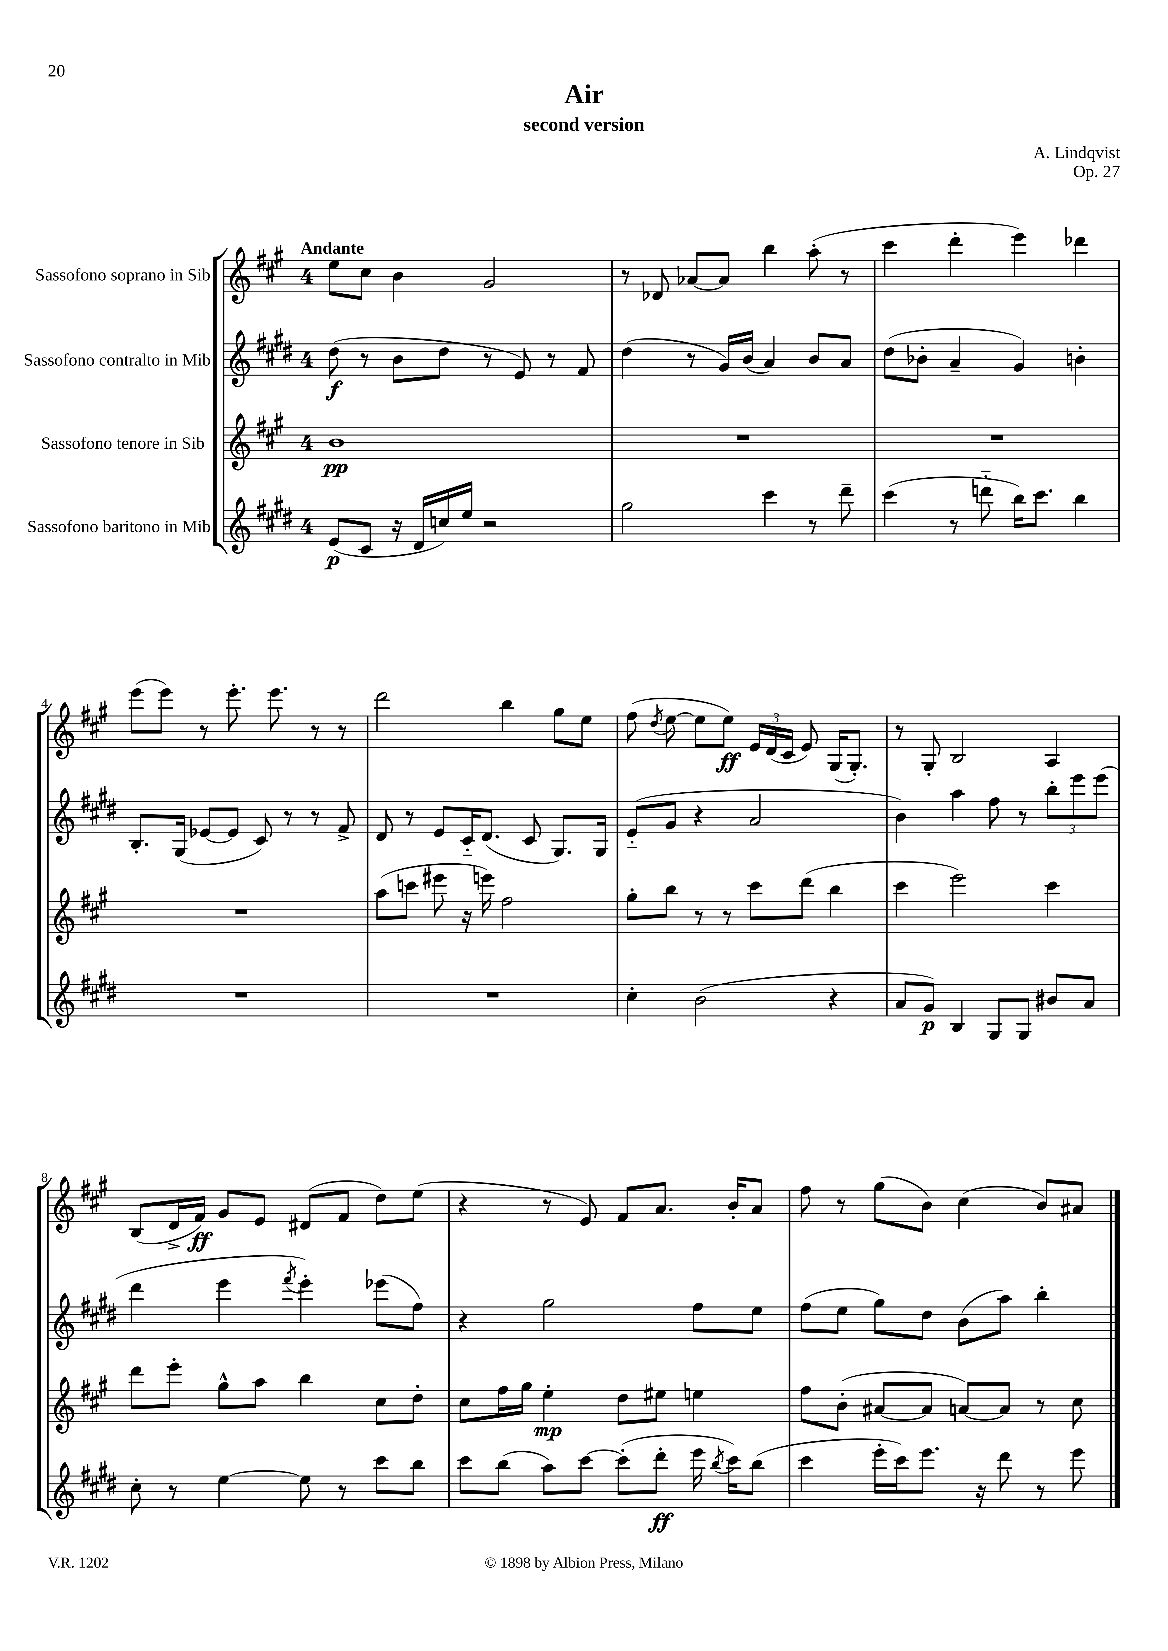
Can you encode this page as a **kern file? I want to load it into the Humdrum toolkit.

**kern	**kern	**kern	**kern
*staff4	*staff3	*staff2	*staff1
*clefG2	*clefG2	*clefG2	*clefG2
*k[f#c#g#d#]	*k[f#c#g#]	*k[f#c#g#d#]	*k[f#c#g#]
*M4/4	*M4/4	*M4/4	*M4/4
(8e	1b	(8dd#	8ee
8c#	.	8r	8cc#
16r	.	8b	4b
16d#	.	.	.
16cc)	.	8dd#	.
16ee	.	.	.
2r	.	8r	2g#
.	.	8e)	.
.	.	8r	.
.	.	8f#	.
=	=	=	=
2gg#	1r	(4dd#	8r
.	.	.	8d-
.	.	8r	[8a-
.	.	16g#)	8a-]
.	.	(16b	.
4ccc#	.	4a)	4bb
8r	.	8b	(8aa'
8ddd#~	.	8a	8r
=	=	=	=
(4ccc#	1r	(8dd#	4ccc#
.	.	8b-'	.
8r	.	4a~	4ddd'
8ddd'~	.	.	.
16bb)	.	4g#)	4eee)
8.ccc#	.	.	.
4bb	.	4b'	4ddd-
=	=	=	=
1r	1r	8.B'	(8eee
.	.	.	8eee)
.	.	(16G#	.
.	.	[8e-	8r
.	.	8e-]	8.eee'
.	.	8c#)	.
.	.	.	8.eee
.	.	8r	.
.	.	8r	8r
.	.	8f#^	8r
=	=	=	=
1r	(8aa	8d#	2ddd
.	8ccc	8r	.
.	8eee#	8e	.
.	16r	16c#'~	.
.	16eee)	(8.d#	.
.	2ff#	.	4bb
.	.	8c#	.
.	.	8.G#)	8gg#
.	.	.	8ee
.	.	16G#	.
=	=	=	=
4cc#'	8gg#'	(8e'~	(8ff#
.	.	.	8qdd
.	8bb	8g#	[8ee
(2b	8r	4r	8ee]
.	8r	.	8ee)
.	8ccc#	2a	24e
.	.	.	(24d
.	.	.	24c#
.	(8ddd	.	8e)
4r	4bb	.	(16G#
.	.	.	8.G#')
=	=	=	=
8a	4ccc#	4b)	8r
8g#)	.	.	8G#'
4B	2eee)	4aa	2B
8G#	.	8ff#	.
8G#	.	8r	.
8b#	4ccc#	12bb'	4A
.	.	12eee	.
8a	.	.	.
.	.	(12eee	.
=	=	=	=
8cc#'	8ddd	4ddd#	(8B
8r	8eee'	.	16d^
.	.	.	16f#)
[4ee	8gg#^^	4eee	8g#
.	8aa	.	8e
.	.	8qfff#	.
8ee]	4bb	4eee')	(8d#
8r	.	.	8f#
8ccc#	8cc#	(8eee-	8dd)
8bb	8dd'	8ff#)	(8ee
=	=	=	=
8ccc#	8cc#	4r	4r
(8bb	16ff#	.	.
.	16gg#	.	.
8aa)	4ee'	2gg#	8r
[8ccc#	.	.	8e)
(8ccc#']	8dd	.	8f#
8ddd#'	8ee#	.	8.a
16eee	4ee	8ff#	.
8qbb	.	.	.
16ccc#)	.	.	16b'
(8bb	.	8ee	8a
=	=	=	=
4ccc#	8ff#	(8ff#	8ff#
.	(8b'	8ee	8r
16eee'	[8a#	8gg#)	(8gg#
16ccc#)	.	.	.
8.eee	8a#]	8dd#	8b)
.	[8a)	(8b	(4cc#
16r	.	.	.
8ddd#	8a]	8aa)	.
8r	8r	4bb'	8b)
8eee	8cc#	.	8a#
==	==	==	==
*-	*-	*-	*-
